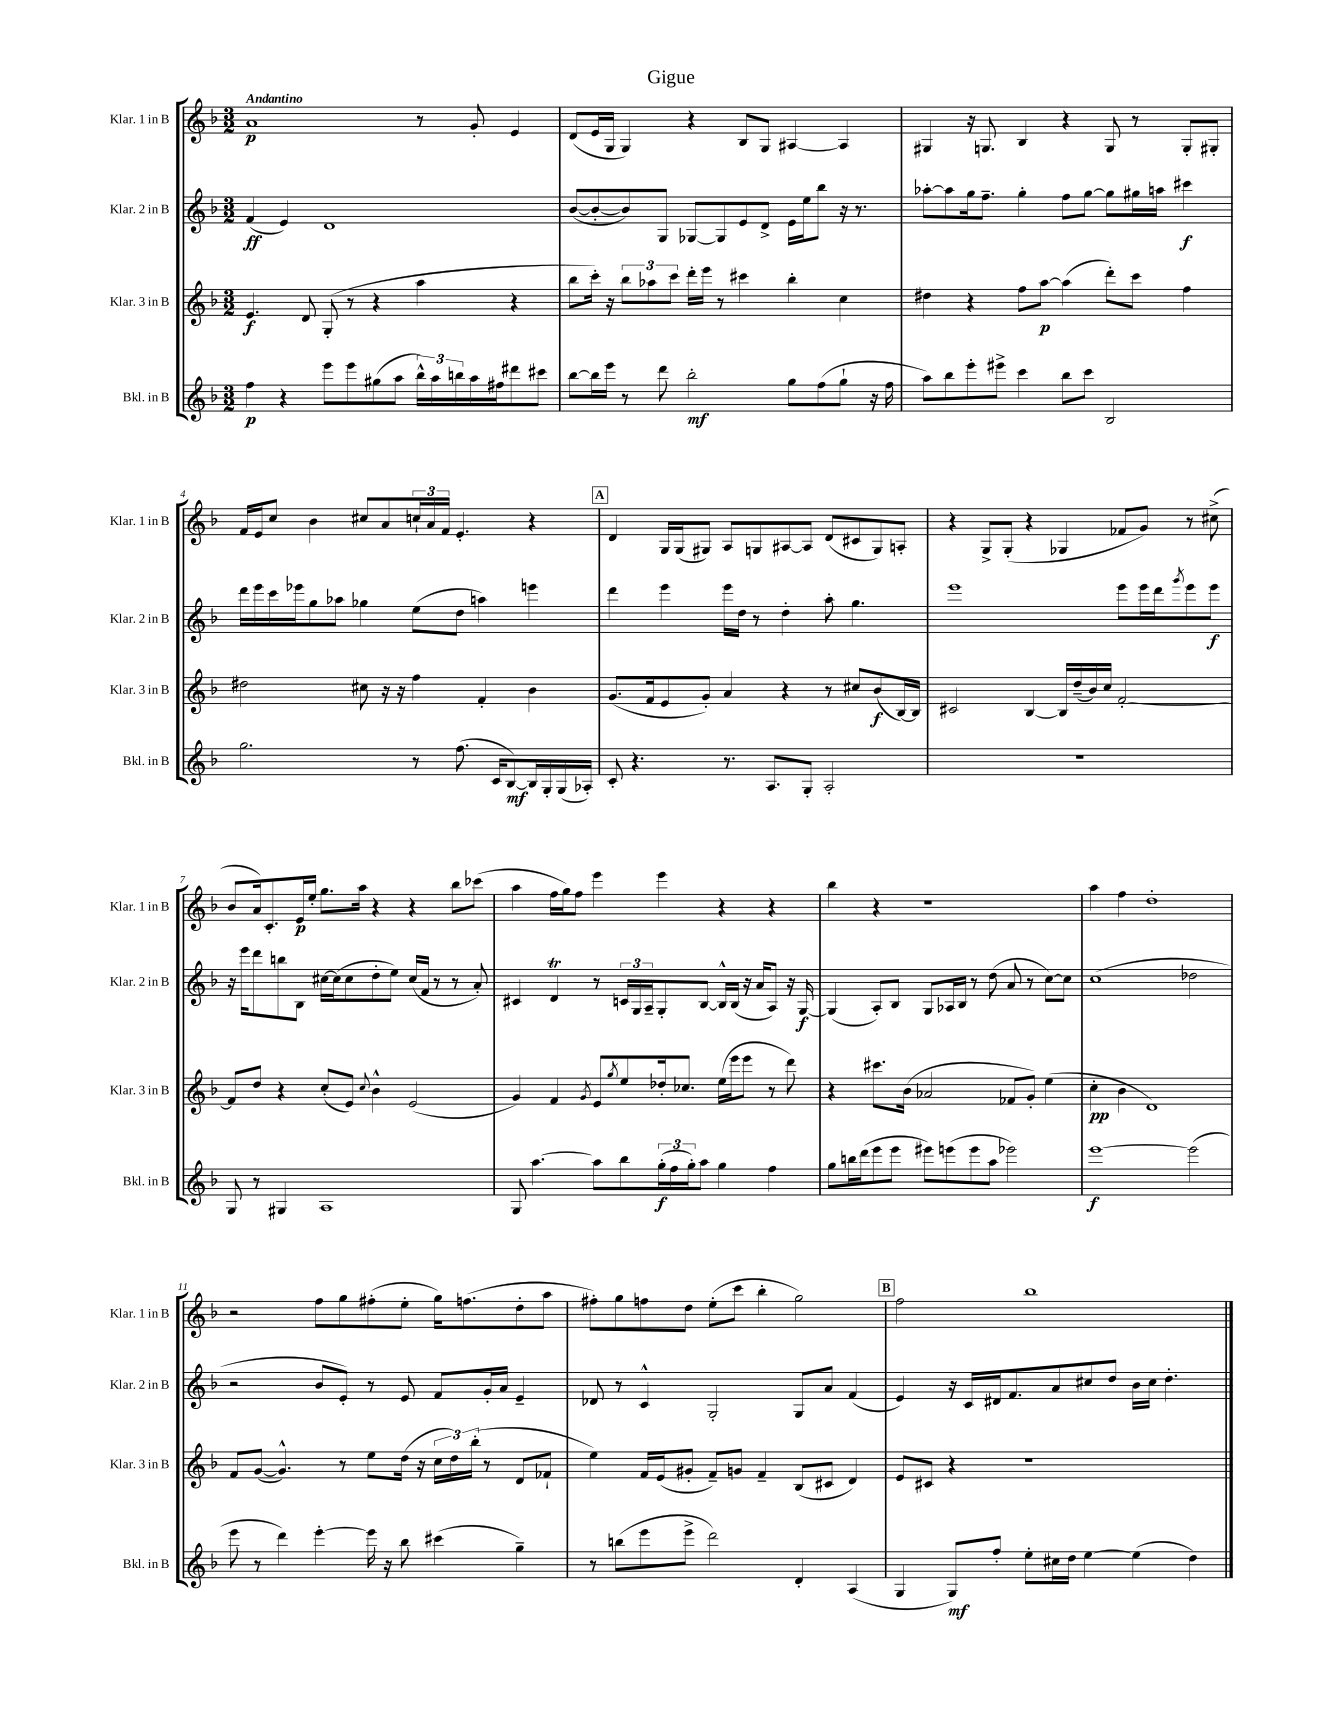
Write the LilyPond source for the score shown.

\header { title = "Gigue" }
<<
\new StaffGroup <<
\new Staff = "s0" \with { instrumentName = "Klar. 1 in B" shortInstrumentName = "Klar. 1 in B" } {
    \clef treble \key f \major \numericTimeSignature \time 3/2 \tempo "Andantino"
    a'1\p r8 g'8-. e'4 |
    d'8( e'16 g16 g4) r4 bes8 g8 ais4~ ais4 |
    gis4 r16 g8. bes4 r4 g8 r8 g8-. gis8-. |
    f'16 e'16 c''8 bes'4 cis''8 a'8 \tuplet 3/2 { c''16-! a'16 f'16 } e'4.-. r4 |
    \mark \markup { \box "A" } d'4 g16 g16( gis8) a8 g8 ais8~ ais8 d'8( cis'8 g8) a8-. |
    r4 g8-> g8-.( r4 ges4 fes'8 g'8) r8 cis''8->( |
    bes'8 a'16) c'8.-. e'16\p e''16-. g''8. a''16 r4 r4 bes''8 ces'''8( |
    a''4 f''16 g''16) f''8 e'''4 e'''4 r4 r4 |
    bes''4 r4 r1 |
    a''4 f''4 d''1-. |
    r2 f''8 g''8 fis''8-.( e''8-. g''16) f''8.( d''8-. a''8 |
    fis''8-.) g''8 f''8 d''8 e''8-.( c'''8 bes''4-. g''2) |
    \mark \markup { \box "B" } f''2 bes''1 \bar "|." |
}
\new Staff = "s1" \with { instrumentName = "Klar. 2 in B" shortInstrumentName = "Klar. 2 in B" } {
    \clef treble \key f \major \numericTimeSignature \time 3/2
    f'4\ff( e'4) d'1 |
    bes'8~( bes'8~-. bes'8) g8 ges8~ ges8 e'8 d'8-> e'16 e''16 bes''8 r16 r8. |
    aes''8~-. aes''8 g''16 f''8.-- g''4-. f''8 g''8~ g''8 gis''16 a''16 cis'''4\f |
    d'''16 e'''16 c'''16 ees'''16 g''8 aes''8 ges''4 e''8( d''8 a''4) e'''4 |
    \mark \markup { \box "A" } d'''4 e'''4 e'''16 d''16 r8 d''4-. a''8-. g''4. |
    e'''1 e'''8 e'''16 d'''16 \acciaccatura { g'''8 } e'''8 e'''8\f |
    r16 e'''16 d'''8 b''8 bes8 cis''16~ cis''16( cis''8 d''8-. e''8) cis''16( f'16 r8 r8 a'8-.) |
    cis'4 d'4\trill r8 \tuplet 3/2 { c'16 g16 a16-- } g8-. bes8~ bes16-^ bes16( r16 a'16 a8) r16 g16~\f |
    g4( a8-.) bes8 g8 aes16 bes16 r8 d''8( a'8 r8 c''8~) c''8 |
    c''1( des''2 |
    r2 bes'8 e'8-.) r8 e'8 f'8 g'16-. a'16 e'4-- |
    des'8 r8 c'4-^ g2-. g8 a'8 f'4( |
    \mark \markup { \box "B" } e'4) r16 c'16 dis'16 f'8. a'8 cis''8 d''8 bes'16 cis''16 d''4.-. \bar "|." |
}
\new Staff = "s2" \with { instrumentName = "Klar. 3 in B" shortInstrumentName = "Klar. 3 in B" } {
    \clef treble \key f \major \numericTimeSignature \time 3/2
    e'4.\f d'8 g8-.( r8 r4 a''4 r4 |
    bes''8 c'''16-.) r16 \tuplet 3/2 { bes''8 aes''8 c'''8 } d'''16-. e'''16 r8 cis'''4 bes''4-. c''4 |
    dis''4 r4 f''8 a''8~\p a''4( d'''8-.) c'''8 f''4 |
    dis''2 cis''8 r16 r16 f''4 f'4-. bes'4 |
    \mark \markup { \box "A" } g'8.( f'16 e'8 g'8-.) a'4 r4 r8 cis''8 bes'8\f( bes16~) bes16 |
    cis'2 bes4~ bes16 d''16--( bes'16) c''16 f'2~-. |
    f'8 d''8 r4 c''8-.( e'8) \appoggiatura { c''8 } bes'4-^ e'2( |
    g'4) f'4 \acciaccatura { g'8 } e'8 \acciaccatura { g''8 } e''8 des''16-. ces''8. e''16( e'''16 e'''8 r8 d'''8) |
    r4 cis'''8. bes'16( aes'2 fes'8 g'8-.) e''4( |
    c''4-.\pp bes'4 d'1) |
    f'8 g'8~( g'4.-^) r8 e''8 d''16( r16 \tuplet 3/2 { c''16 d''16) bes''16-.( } r8 d'8 fes'8-! |
    e''4) f'16 e'16( gis'8-. f'8--) g'8 f'4-- bes8( cis'8 d'4) |
    \mark \markup { \box "B" } e'8 cis'8 r4 r1 \bar "|." |
}
\new Staff = "s3" \with { instrumentName = "Bkl. in B" shortInstrumentName = "Bkl. in B" } {
    \clef treble \key f \major \numericTimeSignature \time 3/2
    f''4\p r4 e'''8 e'''8 gis''8( a''8 \tuplet 3/2 { bes''16-^) a''16 b''16 } a''16 fis''16 dis'''8 cis'''8 |
    bes''8~ bes''16 e'''16 r8 d'''8 bes''2-.\mf g''8 f''8( g''8-! r16 f''16 |
    a''8) bes''8 e'''8-. eis'''8-> c'''4 bes''8 c'''8 bes2 |
    g''2. r8 f''8.( c'16 bes8~\mf) bes16 g16-. g16( aes16-.) |
    \mark \markup { \box "A" } c'8-. r4. r8. a8. g8-. a2-. |
    R1. |
    g8 r8 gis4 a1 |
    g8 a''4.~ a''8 bes''8 \tuplet 3/2 { g''16-.\f( f''16 g''16-.) } a''8 g''4 f''4 |
    g''8 b''16 d'''16( e'''8 e'''8 eis'''8) e'''8( e'''8 a''8 ees'''2) |
    e'''1~\f e'''2( |
    e'''8 r8 d'''4) e'''4~-. e'''16 r16 bes''8 cis'''4( g''4--) |
    r8 b''8( e'''8 e'''8-> d'''2) d'4-. a4( |
    \mark \markup { \box "B" } g4 g8\mf) f''8-. e''8-. cis''16 d''16 e''4~ e''4( d''4) \bar "|." |
}
>>
>>
